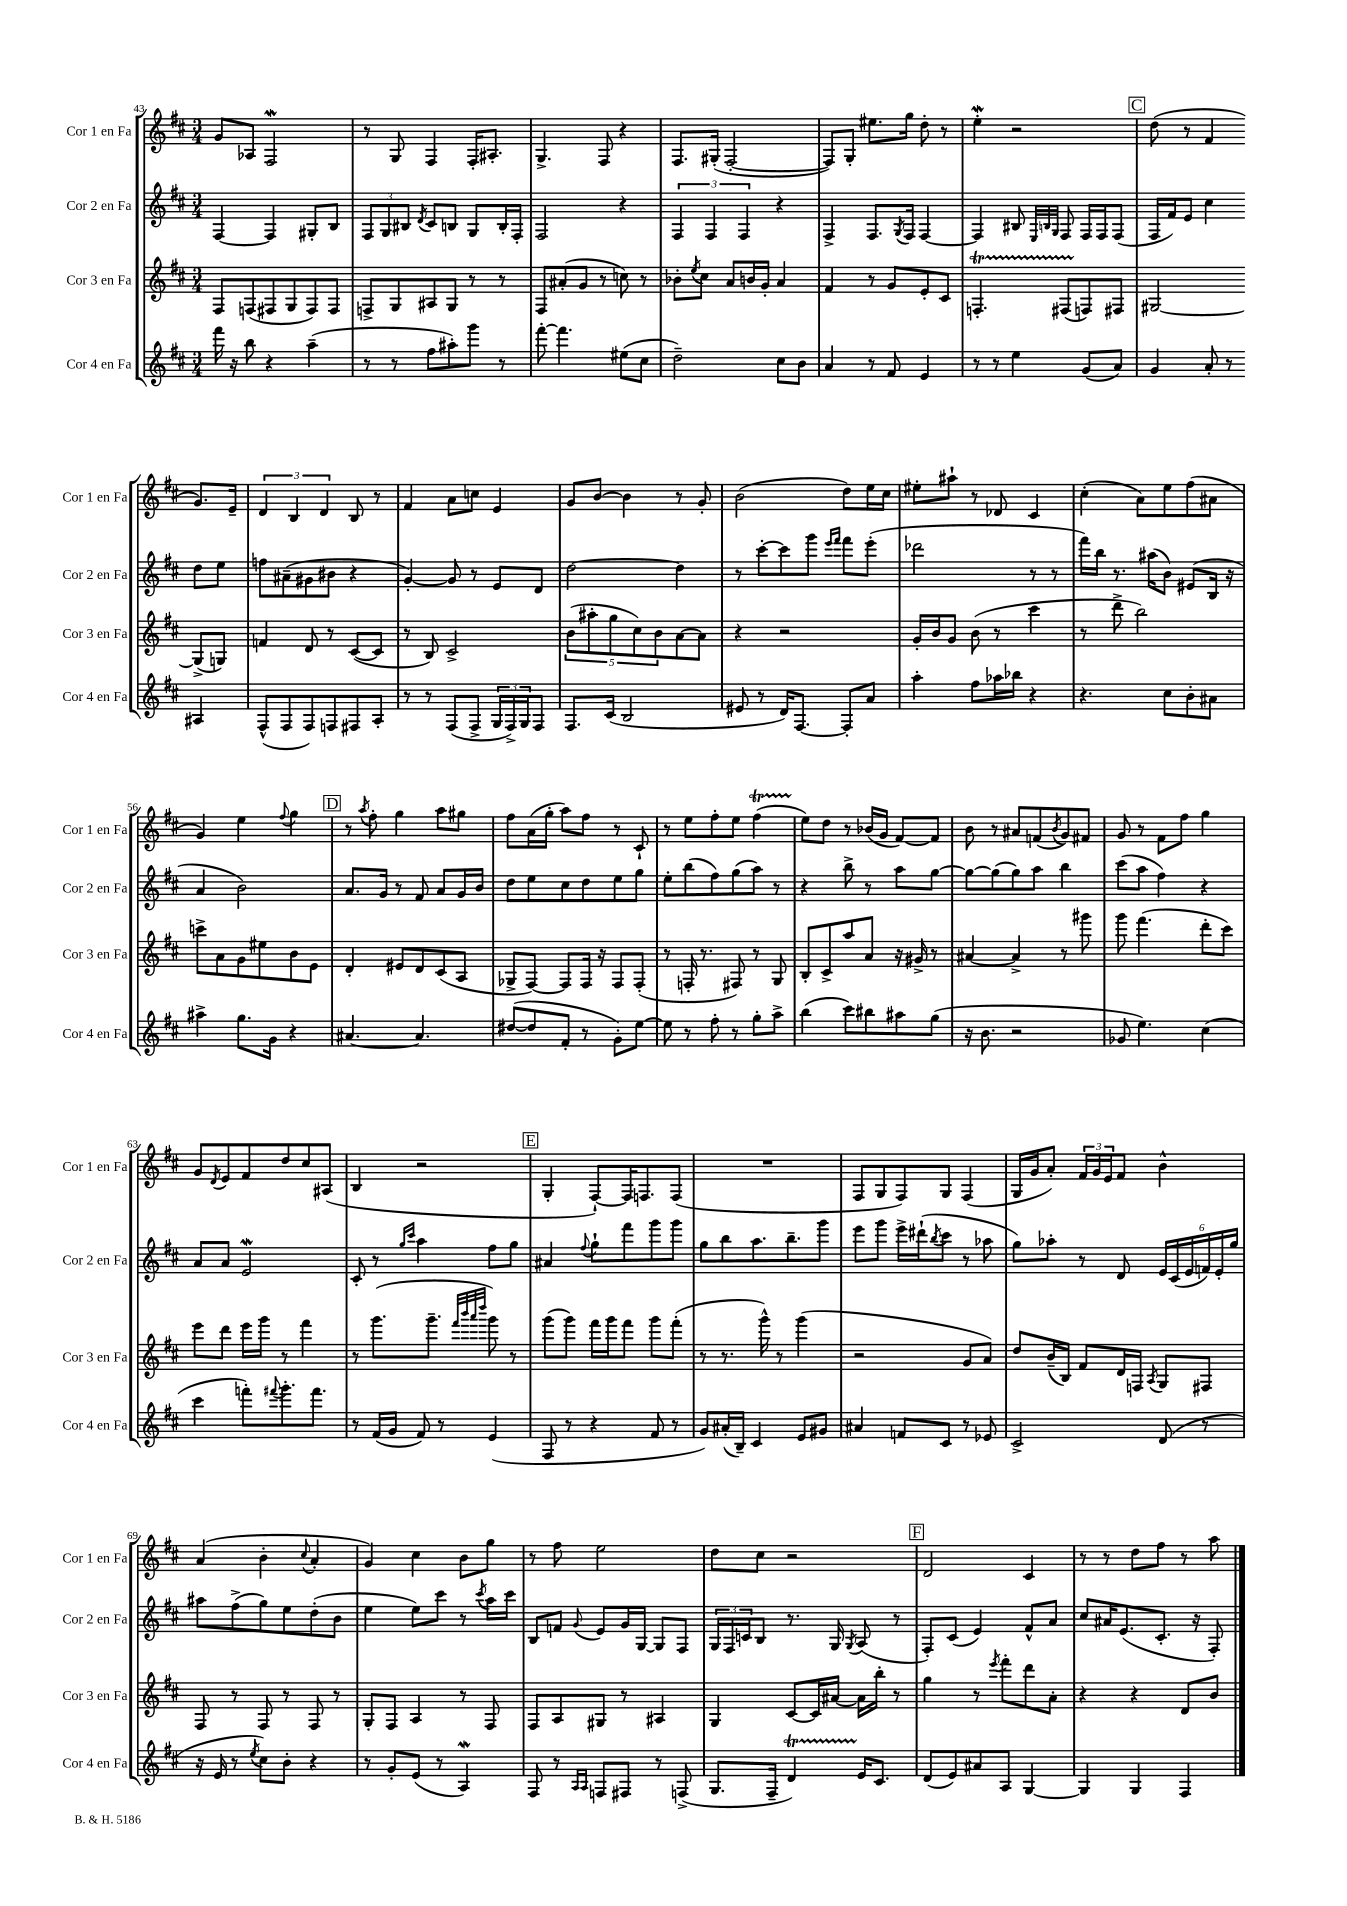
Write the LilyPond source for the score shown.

<<
\new StaffGroup <<
\new Staff = "s0" \with { instrumentName = "Cor 1 en Fa" shortInstrumentName = "Cor 1 en Fa" } {
    \clef treble \key d \major \numericTimeSignature \time 3/4
    g'8 aes8 fis2\mordent |
    r8 g8 fis4 fis16-. ais8.-. |
    g4.-> fis8 r4 |
    fis8. gis16-.( fis2~-. |
    fis8) g8-. eis''8. g''16 d''8-. r8 |
    e''4-.\mordent r2 |
    \mark \markup { \box "C" } d''8( r8 fis'4 g'8.) e'16-- |
    \tuplet 3/2 { d'4 b4 d'4 } b8 r8 |
    fis'4 a'8 c''8 e'4 |
    g'8 b'8~ b'4 r8 g'8-. |
    b'2( d''8) e''16 cis''16 |
    eis''8-. ais''8-! r8 des'8 cis'4 |
    cis''4-.( a'8) e''8 fis''8( ais'8 |
    g'4) e''4 \appoggiatura { fis''8 } g''4 |
    \mark \markup { \box "D" } r8 \acciaccatura { a''8 } fis''8-. g''4 a''8 gis''8 |
    fis''8 a'16( g''16-. a''8) fis''8 r8 cis'8-! |
    r8 e''8 fis''8-. e''8 fis''4\startTrillSpan( |
    e''8\stopTrillSpan) d''8 r8 bes'16( g'16 fis'8~) fis'8 |
    b'8 r8 ais'8 f'8( \acciaccatura { b'8 } g'8) fis'8 |
    g'8 r8 fis'8 fis''8 g''4 |
    g'8 \acciaccatura { d'8 } e'8 fis'8 d''8 cis''8 ais8( |
    b4 r2 |
    \mark \markup { \box "E" } g4-. fis8~-!) fis16 f8. f8( |
    R2. |
    fis8 g8 fis8) g8 fis4( |
    g16 g'16 a'8-.) \tuplet 3/2 { fis'16 g'16 e'16 } fis'8 b'4-^ |
    a'4( b'4-. \appoggiatura { cis''8 } a'4-. |
    g'4) cis''4 b'8 g''8 |
    r8 fis''8 e''2 |
    d''8 cis''8 r2 |
    \mark \markup { \box "F" } d'2 cis'4 |
    r8 r8 d''8 fis''8 r8 a''8 \bar "|." |
}
\new Staff = "s1" \with { instrumentName = "Cor 2 en Fa" shortInstrumentName = "Cor 2 en Fa" } {
    \clef treble \key d \major \numericTimeSignature \time 3/4
    fis4~ fis4 gis8-. b8 |
    \tuplet 3/2 { fis8 g8 bis8 } \acciaccatura { d'8 } cis'8 b8 g8 b16-. fis16-. |
    fis2 r4 |
    \tuplet 3/2 { fis4 fis4 fis4 } r4 |
    fis4-> fis8. \acciaccatura { g8 } fis16 fis4~ |
    fis4 bis8 \grace { e32 b32 g32 } fis8 fis16 fis16 fis8( |
    \mark \markup { \box "C" } fis16 fis'16) e'8 cis''4 d''8 e''8 |
    f''8 ais'8--( gis'8 bis'8 r4 |
    g'4~-.) g'8 r8 e'8 d'8 |
    d''2~ d''4 |
    r8 cis'''8~-. cis'''8 g'''8 \grace { e'''16 fis'''16 } fis'''8 e'''8-.( |
    des'''2 r8 r8 |
    fis'''16) b''16 r8. ais''16( b'8) eis'8( b16 r16 |
    a'4 b'2) |
    \mark \markup { \box "D" } a'8. g'16 r8 fis'8 a'8 g'16 b'16 |
    d''8 e''8 cis''8 d''8 e''8 g''8 |
    e''8-. b''8( fis''8) g''8( a''8) r8 |
    r4 b''8-> r8 a''8 g''8~ |
    g''8~ g''8( g''8) a''8 b''4 |
    cis'''8( a''8 fis''4) r4 |
    a'8 a'8 e'2\mordent |
    cis'8-. r8 \grace { g''16 cis'''16 } a''4 fis''8 g''8 |
    \mark \markup { \box "E" } ais'4 \appoggiatura { fis''8 } g''8-! fis'''8 g'''8 g'''8 |
    g''8 b''8 a''8. b''8.-- g'''8 |
    e'''8 g'''8 e'''16-> dis'''16-!( \acciaccatura { b''8 } cis'''8 r8 aes''8 |
    g''8) aes''8-. r8 d'8 \tuplet 6/4 { e'16 cis'16( e'16 f'16) e'16-. g''16 } |
    ais''8 fis''8->( g''8) e''8 d''8-.( b'8 |
    e''4 e''8) cis'''8 r8 \acciaccatura { cis'''8 } a''16 cis'''16 |
    b8 f'8 \appoggiatura { g'8 } e'8 g'16 g16~ g8 fis8 |
    \tuplet 3/2 { g16 fis16 c'16 } b8 r8. g16 \acciaccatura { g8 } a8( r8 |
    \mark \markup { \box "F" } fis8-.) cis'8( e'4) fis'8-^ a'8 |
    cis''8 ais'16 e'8.( cis'8.-. r16 fis8-.) \bar "|." |
}
\new Staff = "s2" \with { instrumentName = "Cor 3 en Fa" shortInstrumentName = "Cor 3 en Fa" } {
    \clef treble \key d \major \numericTimeSignature \time 3/4
    fis8 f8( fis8 g8 fis8) fis8 |
    f8-> g8 ais8 g8 r8 r8 |
    fis8 ais'8-.( g'8 r8 c''8) r8 |
    bes'8-. \acciaccatura { e''8 } cis''8 a'8 b'16 g'16-. a'4 |
    fis'4 r8 g'8 e'8-. cis'8 |
    f4.-.\startTrillSpan fis8( f8\stopTrillSpan) fis8 |
    \mark \markup { \box "C" } gis2~ gis8->( g8) |
    f'4 d'8 r8 cis'8~( cis'8 |
    r8 b8) cis'2-> |
    \tuplet 5/4 { b'8( ais''8-. g''8 cis''8) b'8 } a'8~ a'8 |
    r4 r2 |
    g'16-. b'16 g'8 b'8( r8 cis'''4 |
    r8 d'''8-> b''2) |
    c'''8-> a'8 g'8 eis''8 b'8 e'8 |
    \mark \markup { \box "D" } d'4-. eis'8 d'8 cis'8( a8 |
    ges8-> fis8~) fis8 fis16 r16 fis8 fis8-.( |
    r8 f16-. r8. fis8) r8 g8 |
    b8-. cis'8-> a''8 a'8 r16 gis'16-> r8 |
    ais'4~ ais'4-> r8 gis'''8 |
    g'''8 fis'''4.( d'''8-. cis'''8) |
    e'''8 d'''8 e'''16 g'''16 r8 fis'''4 |
    r8 g'''8.( g'''8.-- \grace { fis'''32 b'''32 a'''32 d''''32 } g'''8) r8 |
    \mark \markup { \box "E" } g'''8( g'''8) fis'''16 g'''16 fis'''8 g'''8 fis'''8-.( |
    r8 r8. g'''16-^) r8 g'''4( |
    r2 g'8 a'8) |
    d''8 b'16--( b16) fis'8 d'16 f16 \acciaccatura { a8 } g8 fis8 |
    fis8 r8 fis8 r8 fis8 r8 |
    g8-. fis8 a4 r8 fis8 |
    fis8 a8 gis8 r8 ais4 |
    g4 cis'8~ cis'16 ais'16~ ais'16 b''16-. r8 |
    \mark \markup { \box "F" } g''4 r8 \acciaccatura { e'''8 } fis'''8-. d'''8 a'8-. |
    r4 r4 d'8 b'8 \bar "|." |
}
\new Staff = "s3" \with { instrumentName = "Cor 4 en Fa" shortInstrumentName = "Cor 4 en Fa" } {
    \clef treble \key d \major \numericTimeSignature \time 3/4
    fis'''16 r16 b''8 r4 a''4--( |
    r8 r8 fis''8 ais''8-.) g'''8 r8 |
    fis'''8~-. fis'''4. eis''8( cis''8 |
    d''2--) cis''8 b'8 |
    a'4 r8 fis'8 e'4 |
    r8 r8 e''4 g'8( a'8) |
    \mark \markup { \box "C" } g'4 a'8-. r8 ais4 |
    fis8-^( fis8 fis8) f8 fis8 a8-. |
    r8 r8 fis8( fis8-> \tuplet 3/2 { g16 fis16->) g16 } fis8 |
    fis8. cis'16( b2 |
    eis'8 r8 d'16) fis8.~ fis8-. a'8 |
    a''4-. fis''8 aes''16 bes''16 r4 |
    r4. cis''8 b'8-. ais'8 |
    ais''4-> g''8. g'16 r4 |
    \mark \markup { \box "D" } ais'4.~ ais'4. |
    dis''8~( dis''8 fis'8-. r8 g'8-.) e''8~ |
    e''8 r8 fis''8-. r8 g''8-. a''8-> |
    b''4( cis'''8) bis''8 ais''8 g''8( |
    r16 b'8. r2 |
    ges'8 e''4.) cis''4( |
    cis'''4 f'''8-.) \appoggiatura { fis'''8 } g'''8.-. fis'''8. |
    r8 fis'16( g'16 fis'8) r8 e'4( |
    \mark \markup { \box "E" } fis8 r8 r4 fis'8 r8 |
    g'8) ais'16-.( b16--) cis'4 e'8 gis'8 |
    ais'4 f'8 cis'8 r8 ees'8 |
    cis'2-> d'8( r8 |
    r16 e'16 r8 \acciaccatura { e''8 } cis''8) b'8-. r4 |
    r8 g'8-. e'8( r8 a4\mordent) |
    fis8 r8 \grace { a16 a16 } f8 fis8 r8 f8->( |
    g8. fis16-- d'4\startTrillSpan) e'16\stopTrillSpan cis'8. |
    \mark \markup { \box "F" } d'8( e'8) ais'8 a8 g4~ |
    g4 g4 fis4 \bar "|." |
}
>>
>>
\layout { \context { \Score currentBarNumber = #43 } }
